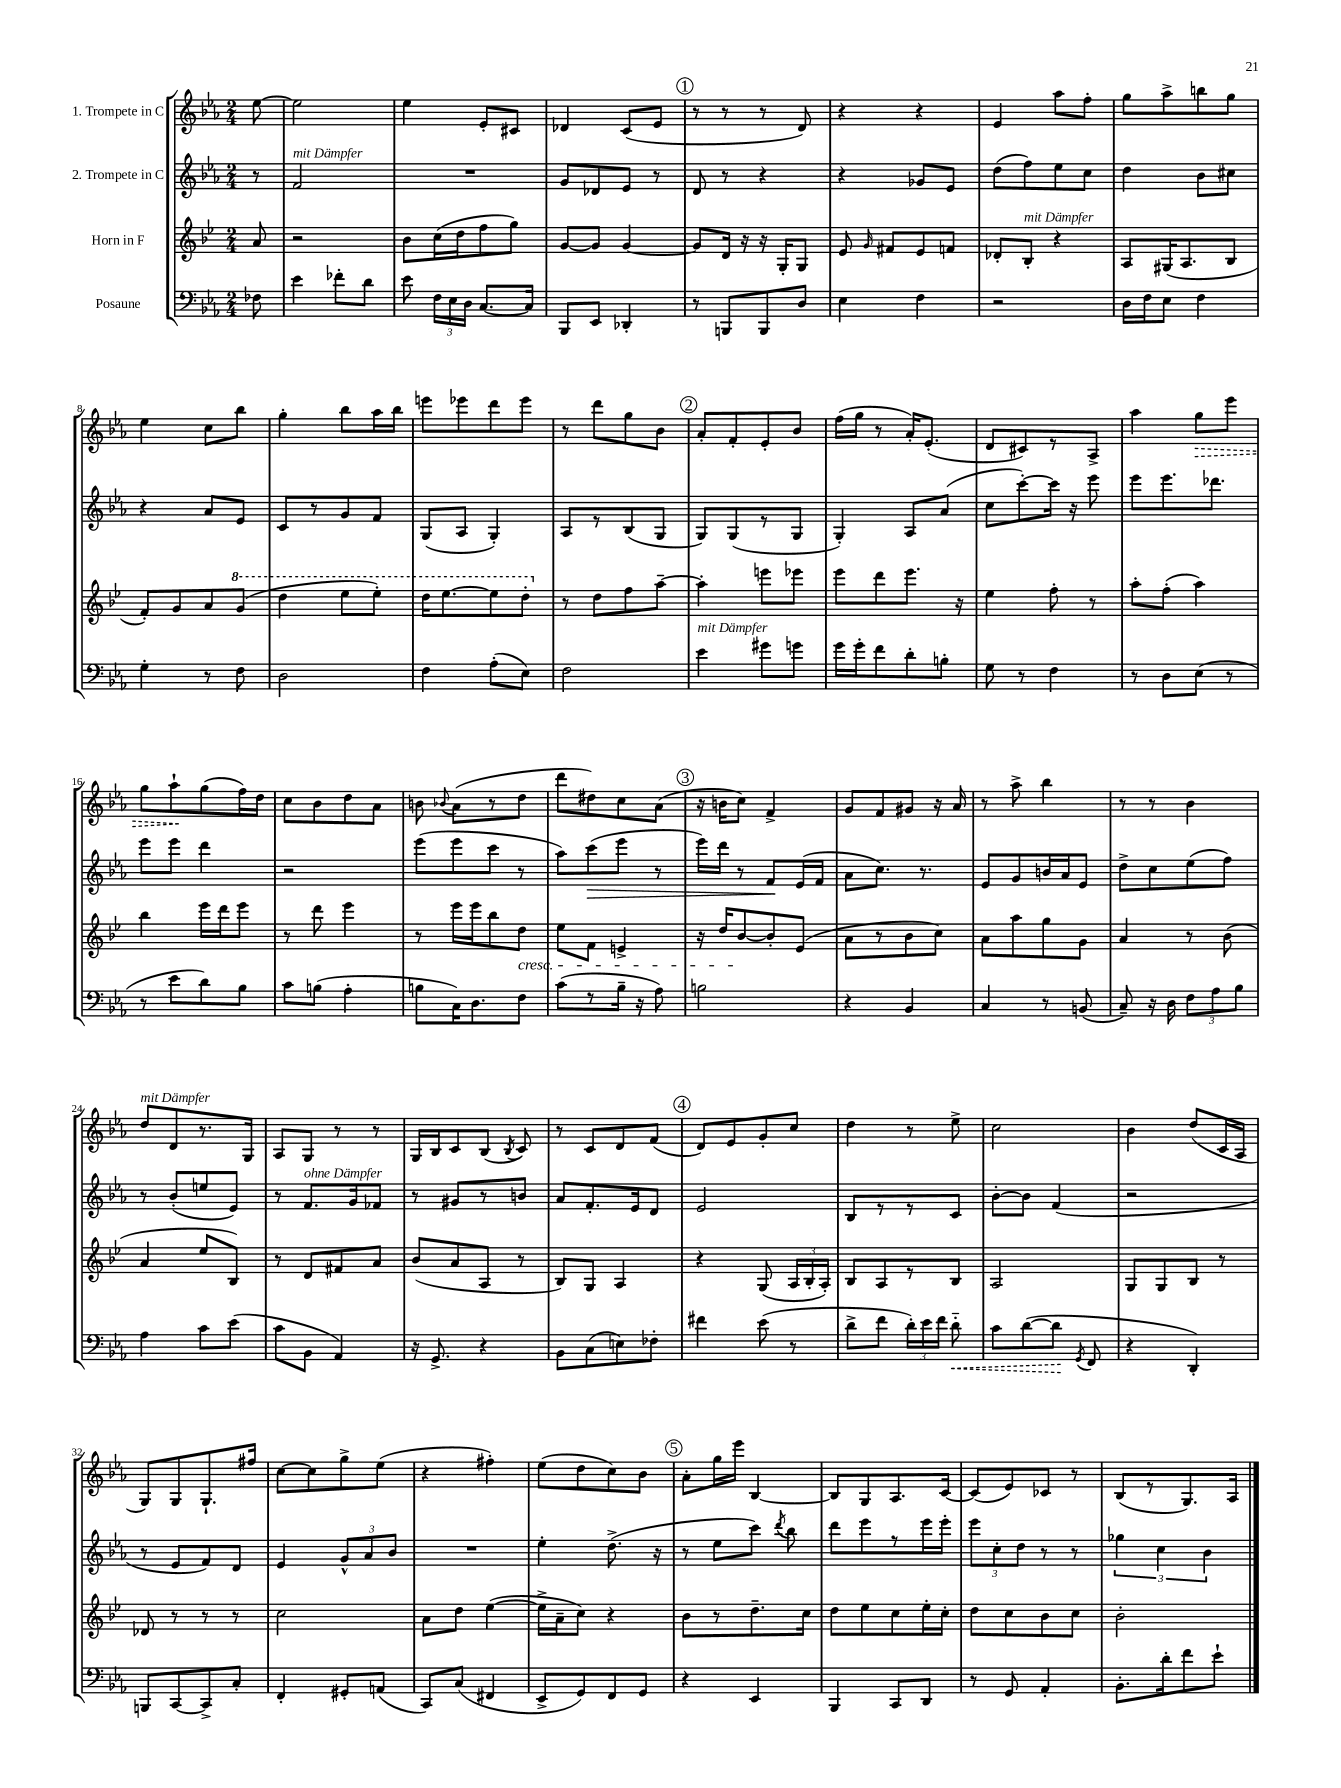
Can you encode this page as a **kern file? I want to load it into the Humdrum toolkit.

**kern	**kern	**kern	**kern
*staff4	*staff3	*staff2	*staff1
*clefF4	*clefG2	*clefG2	*clefG2
*k[b-e-a-]	*k[b-e-]	*k[b-e-a-]	*k[b-e-a-]
*M2/4	*M2/4	*M2/4	*M2/4
8F-	8a	8r	[8ee-
=	=	=	=
4e-	2r	2f	2ee-]
8f-'	.	.	.
8d	.	.	.
=	=	=	=
8e-	8b-	2r	4ee-
24F	(16cc	.	.
24E-	.	.	.
.	16dd	.	.
24D	.	.	.
[8.C	8ff	.	8e-'
.	8gg)	.	8c#
16C]	.	.	.
=	=	=	=
8BBB-	[8g	8g	4d-
8EE-	8g]	8d-	.
4DD-'	[4g	8e-	(8c
.	.	8r	8e-
=	=	=	=
8r	8g]	8d	8r
8BBB	16d	8r	8r
.	16r	.	.
8BBB	16r	4r	8r
.	16G'	.	.
8D	8G	.	8d)
=	=	=	=
4E-	8e-	4r	4r
.	16qqg	.	.
.	8f#	.	.
4F	8e-	8g-	4r
.	8f	8e-	.
=	=	=	=
2r	8d-'	(8dd	4e-
.	8B-'	8ff)	.
.	4r	8ee-	8aa-
.	.	8cc	8ff'
=	=	=	=
16D	8A	4dd	8gg
16F	.	.	.
8E-	(16G#	.	8aa-^
.	8.A	.	.
4F	.	8b-	8bb
.	8B-	8cc#	8gg
=	=	=	=
4G'	8f')	4r	4ee-
.	8g	.	.
8r	8a	8a-	8cc
8F	(8gg	8e-	8bb-
=	=	=	=
2D	4ddd	8c	4gg'
.	.	8r	.
.	8eee-	8g	8bb-
.	8eee-')	8f	16aa-
.	.	.	16bb-
=	=	=	=
4F	16ddd	(8G	8eee
.	[8.eee-	.	.
.	.	8A-	8eee-
(8A-'	8eee-]	4G')	8ddd
8E-)	8ddd'	.	8eee-
=	=	=	=
2F	8r	8A-	8r
.	8dd	8r	8ddd
.	8ff	(8B-	8gg
.	[8aa~	8G	8b-
=	=	=	=
4e-	4aa']	8G)	8a-'
.	.	(8G	8f'
8g#	8eee	8r	8e-'
8g	8eee-	8G	8b-
=	=	=	=
16g	8eee-	4G')	(16ff
16g'	.	.	16gg
8f	8ddd	.	8r
8d'	8.eee-	8A-	16a-')
.	.	.	(8.e-'
8B'	.	(8a-	.
.	16r	.	.
=	=	=	=
8G	4ee-	8cc	8d
8r	.	[8ccc')	8c#)
4F	8ff'	16ccc]	8r
.	.	16r	.
.	8r	8eee-	8A-^
=	=	=	=
8r	8aa'	8eee-	4aa-
8D	(8ff'	8.eee-	.
(8E-	4aa)	.	8gg
.	.	8.ddd-	.
8r	.	.	8eee-
=	=	=	=
8r	4bb-	8eee-	8gg
8e-	.	8eee-	8aa-`
8d)	16eee-	4ddd	(8gg
.	16ddd	.	.
8B-	8eee-	.	16ff)
.	.	.	16dd
=	=	=	=
8c	8r	2r	8cc
(8B	8ddd	.	8b-
4A-'	4eee-	.	8dd
.	.	.	8a-
=	=	=	=
8B	8r	(8eee-	8b
.	.	.	8qqb-
16C)	16eee-	8eee-	(8a-
8.D	16eee-	.	.
.	8bb-	8ccc	8r
8F	8dd	8r	8dd
=	=	=	=
(8c	8ee-	8aa-)	8ddd
8r	8f	(8ccc	8dd#)
16B-~	4e^	8eee-	8cc
16r	.	.	.
8A-)	.	8r	(8a-
=	=	=	=
2B	16r	16eee-)	16r
.	16dd	16ddd	16b
.	[8b-	8r	8cc)
.	8b-']	8f	4f^
.	(8e-	(16e-	.
.	.	16f	.
=	=	=	=
4r	8a	8a-	8g
.	8r	8.cc)	8f
4BB-	8b-	.	8g#
.	.	8.r	.
.	8cc)	.	16r
.	.	.	16a-
=	=	=	=
4C	8a	8e-	8r
.	8aa	8g	8aa-^
8r	8gg	16b	4bb-
.	.	16a-	.
(8BB	8g	8e-	.
=	=	=	=
8C~)	4a	8dd^	8r
16r	.	8cc	8r
16D	.	.	.
12F	8r	(8ee-	4b-
12A-	.	.	.
.	(8b-	8ff)	.
12B-	.	.	.
=	=	=	=
4A-	4a	8r	8dd
.	.	(8b-'	8d
8c	8ee-	8ee	8.r
(8e-	8B-)	8e-)	.
.	.	.	16G
=	=	=	=
8c	8r	8r	8A-
8BB-	8d	8.f	8G
4AA-)	8f#	.	8r
.	.	16g	.
.	8a	8f-	8r
=	=	=	=
16r	(8b-	8r	16G
8.GG^	.	.	16B-
.	8a	8g#	8c
4r	8A	8r	(8B-
.	.	.	8qB-
.	8r	8b	8c)
=	=	=	=
8BB-	8B-)	8a-	8r
(8C	8G	8.f'	8c
8E)	4A	.	8d
.	.	16e-	.
8F-'	.	8d	(8f
=	=	=	=
4f#	4r	2e-	8d)
.	.	.	8e-
(8e-	(8G	.	8g'
8r	24A	.	8cc
.	24B-'	.	.
.	24A')	.	.
=	=	=	=
8d^	8B-	8B-	4dd
8f	8A	8r	.
24d')	8r	8r	8r
24e-	.	.	.
24f	.	.	.
8d'~	8B-	8c	8ee-^
=	=	=	=
8c	2A	[8b-'	2cc
([8d	.	8b-]	.
8d]	.	(4f	.
8qGG	.	.	.
8FF	.	.	.
=	=	=	=
4r	8G	2r	4b-
.	8G	.	.
4DD')	8B-	.	(8dd
.	8r	.	16c
.	.	.	16A-
=	=	=	=
8BBB	8d-	8r	8G)
[8CC	8r	8e-	8G
8CC^]	8r	8f)	8.G`
8C'	8r	8d	.
.	.	.	16ff#
=	=	=	=
4FF'	2cc	4e-	[8cc
.	.	.	8cc]
8GG#'	.	12g^^	8gg^
.	.	12a-	.
(8AA	.	.	(8ee-
.	.	12b-	.
=	=	=	=
8CC)	8a	2r	4r
(8C	8dd	.	.
4FF#	([4ee-	.	4ff#')
=	=	=	=
8EE-^	16ee-^]	4ee-'	(8ee-
.	16a~	.	.
8GG)	8cc)	.	8dd
8FF	4r	(8.dd^	8cc)
8GG	.	.	8b-
.	.	16r	.
=	=	=	=
4r	8b-	8r	8a-'
.	8r	8ee-	16gg
.	.	.	16eee-
4EE-	8.dd~	8ccc)	[4B-
.	.	8qddd	.
.	.	8bb-	.
.	16cc	.	.
=	=	=	=
4BBB-	8dd	8ddd	8B-]
.	8ee-	8eee-	8G
8CC	8cc	8r	8.A-
8DD	16ee-'	16eee-	.
.	16cc'	16eee-'	[16c
=	=	=	=
8r	8dd	12eee-	(8c]
.	.	12cc'	.
8GG	8cc	.	8e-)
.	.	12dd	.
4AA-'	8b-	8r	8c-
.	8cc	8r	8r
=	=	=	=
8.BB-'	2b-'	6gg-	(8B-
.	.	.	8r
.	.	6cc	.
16d'	.	.	.
8f	.	.	8.G)
.	.	6b-	.
8e-`	.	.	.
.	.	.	16A-
==	==	==	==
*-	*-	*-	*-
